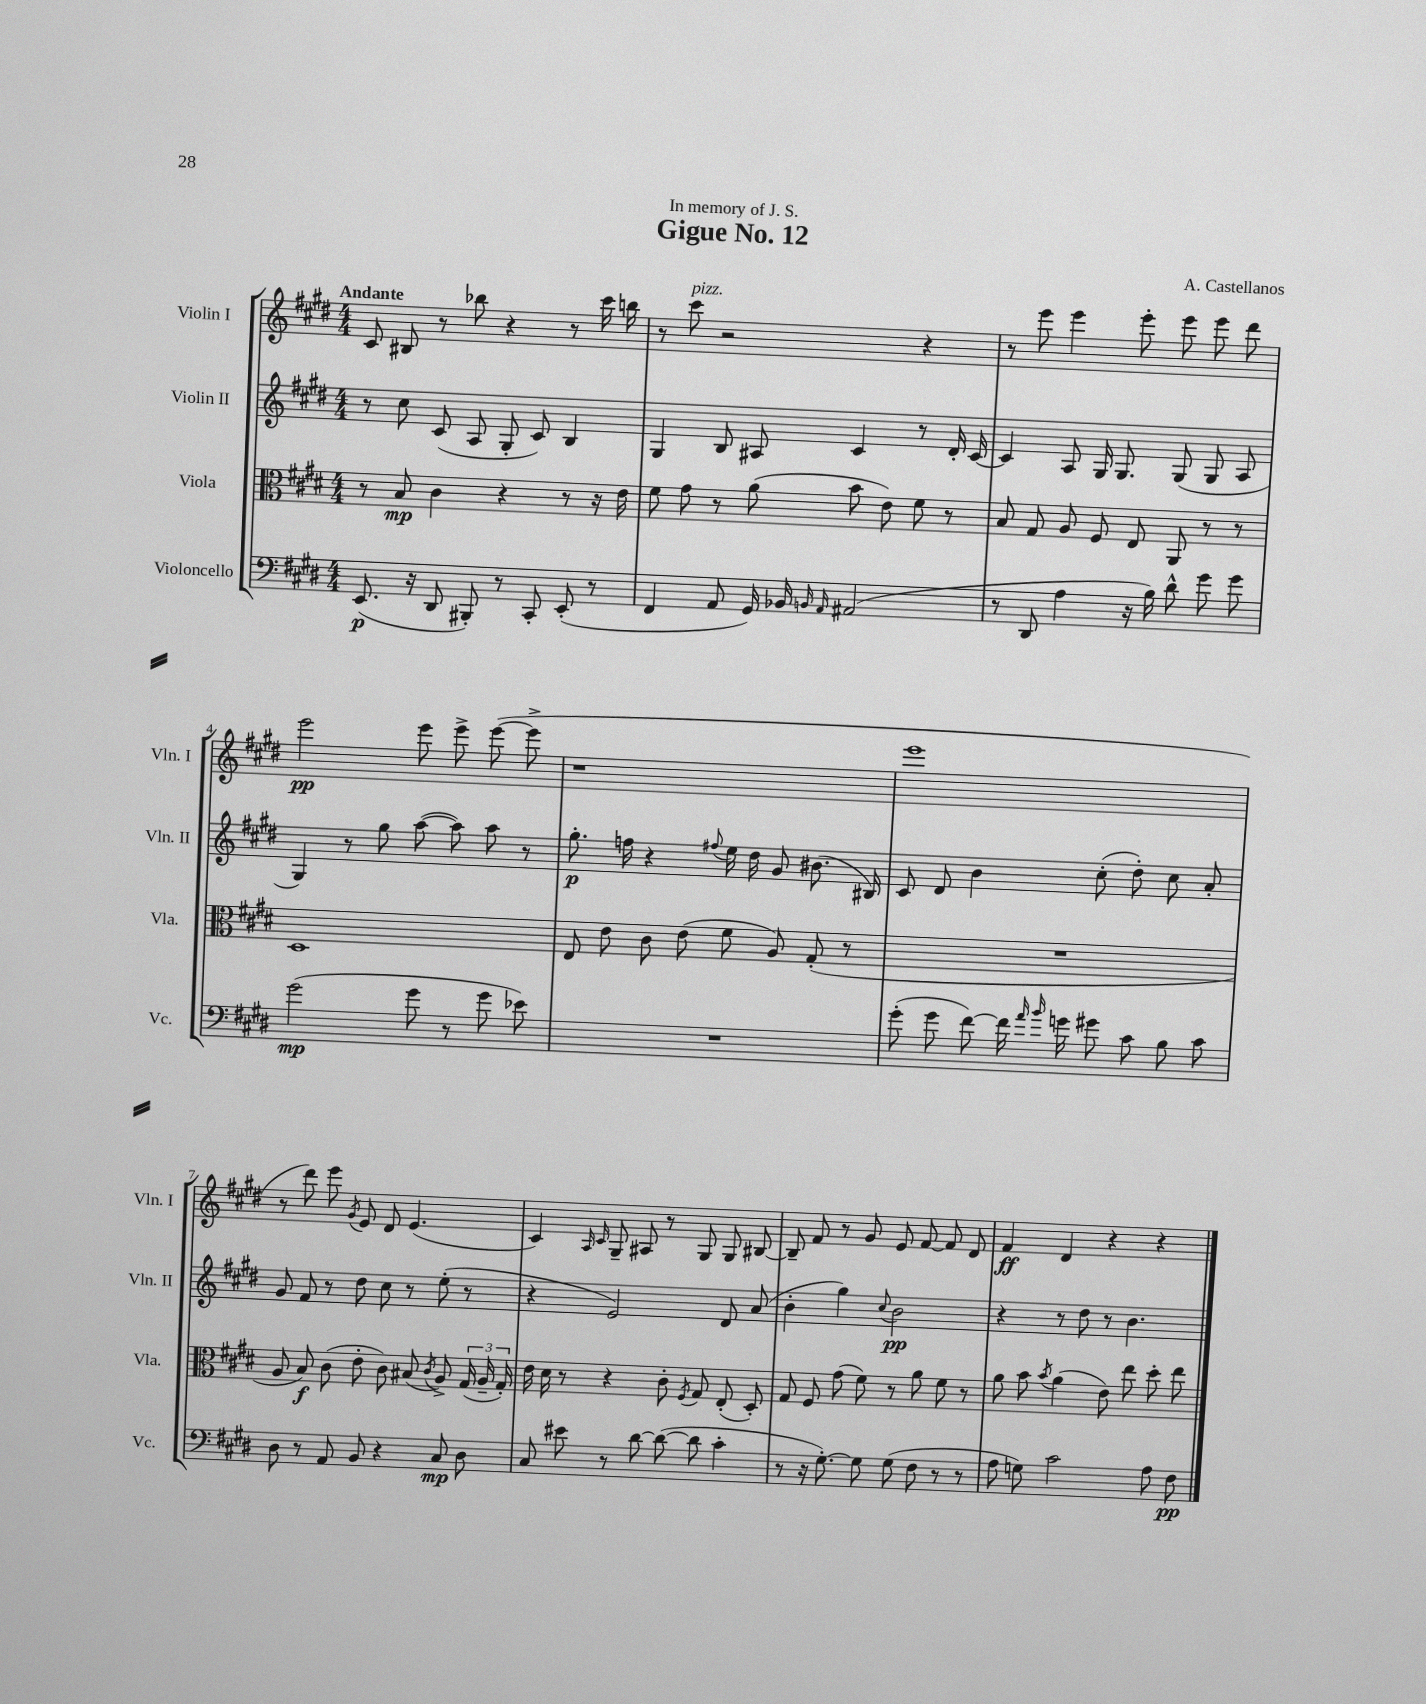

**kern	**kern	**kern	**kern
*staff4	*staff3	*staff2	*staff1
*clefF4	*clefC3	*clefG2	*clefG2
*k[f#c#g#d#]	*k[f#c#g#d#]	*k[f#c#g#d#]	*k[f#c#g#d#]
*M4/4	*M4/4	*M4/4	*M4/4
(8.EE/	8r	8r	8c#/
.	8B/	8cc#\	8B#/
16r	.	.	.
8DD#/	4c#\	(8c#/	8r
8BBB#'/)	.	8A/	8bb-\
8r	4r	8G#'/	4r
8CC#'/	.	8c#/)	.
(8EE'/	8r	4B/	8r
8r	16r	.	16ccc#\
.	16e\	.	16bb\
=	=	=	=
4FF#/	8f#\	4G#/	8r
.	8g#\	.	8ccc#\
8AA/	8r	8B/	2r
16GG#/)	(8a\	8A#/	.
16BB-/	.	.	.
16qqBB/	.	.	.
16qqAA/	.	.	.
(2AA#/	8b\	4c#/	.
.	8e\)	.	.
.	8f#\	8r	4r
.	8r	16d#'/	.
.	.	[16c#/	.
=	=	=	=
8r	8B/	4c#/]	8r
8DD#/	8G#/	.	8eee\
4A\	8A/	8A/	4eee\
.	8F#/	16G#/	.
.	.	8.G#/	.
16r	8E/	.	8eee'\
16B\)	.	.	.
8d#^^\	8AA/	(8G#/	8eee\
8g#\	8r	8G#/	8eee\
8g#\	8r	8A/	8ddd#\
=	=	=	=
(2g#\	1D#	4G#/)	2eee\
.	.	8r	.
.	.	8gg#\	.
8g#\	.	([8aa\	8eee\
8r	.	8aa\])	8eee^\
8g#\	.	8aa\	([8eee\
8e-\)	.	8r	8eee^\]
=	=	=	=
1r	8E/	8.gg#'\	1r
.	8e\	.	.
.	.	16ff\	.
.	8c#\	4r	.
.	(8e\	.	.
.	.	8qqff#/	.
.	8f#\	16ee\	.
.	.	16dd#\	.
.	8A/)	8g#/	.
.	(8G#'/	(8.b#\	.
.	8r	.	.
.	.	16B#/)	.
=	=	=	=
(8g#'\	1r	8c#/	1eee
8g#\	.	8d#/	.
[8f#\)	.	4b\	.
16f#\]	.	.	.
16qqa/	.	.	.
16qqb/	.	.	.
16g\	.	.	.
8g#\	.	(8cc#'\	.
8c#\	.	8dd#'\)	.
8B\	.	8cc#\	.
8c#\	.	8a'/	.
=	=	=	=
8D#\	8A/	8g#/	8r
8r	8B/)	8f#/	8ddd#\)
8AA/	(8c#\	8r	8eee\
.	.	.	8qg#/
8BB/	8e'\	8dd#\	8e/
4r	8c#\)	8cc#\	8d#/
.	(8B#/	8r	(4.e/
.	8qc#/	.	.
8C#/	8A^/)	(8ee'\	.
8D#\	(24G#/	8r	.
.	24A~/	.	.
.	24G#'/)	.	.
=	=	=	=
8C#/	16e\	4r	4c#/)
.	16d#\	.	.
8e#\	8r	.	.
.	.	.	16qqA/
.	.	.	16qqc#/
8r	4r	2e/)	8G#~/
[8d#\	.	.	8A#/
(8d#\_	8c#'\	.	8r
.	8qF#/	.	.
8d#\]	8G#/	.	8G#/
4c#'\	(8E'/	8d#/	8G#/
.	8D#'/)	(8a/	[8B#/
=	=	=	=
8r	8G#/	4b'\	8B#~/]
16r	8F#/	.	8f#/
[8.G#'\)	.	.	.
.	(8g#\	4gg#\)	8r
8G#\]	8f#\)	.	8g#/
.	.	8qqcc#/	.
(8G#\	8r	2b\	8e/
8F#\	8a\	.	[8f#/
8r	8f#\	.	8f#/]
8r	8r	.	8d#/
=	=	=	=
8A\	8a\	4r	4f#/
8G\)	8b\	.	.
.	8qb/	.	.
2c#\	(4a\	8r	4d#/
.	.	8dd#\	.
.	8e\)	8r	4r
.	8ee\	4.b\	.
8A\	8dd#'\	.	4r
8F#\	8ee\	.	.
==	==	==	==
*-	*-	*-	*-
